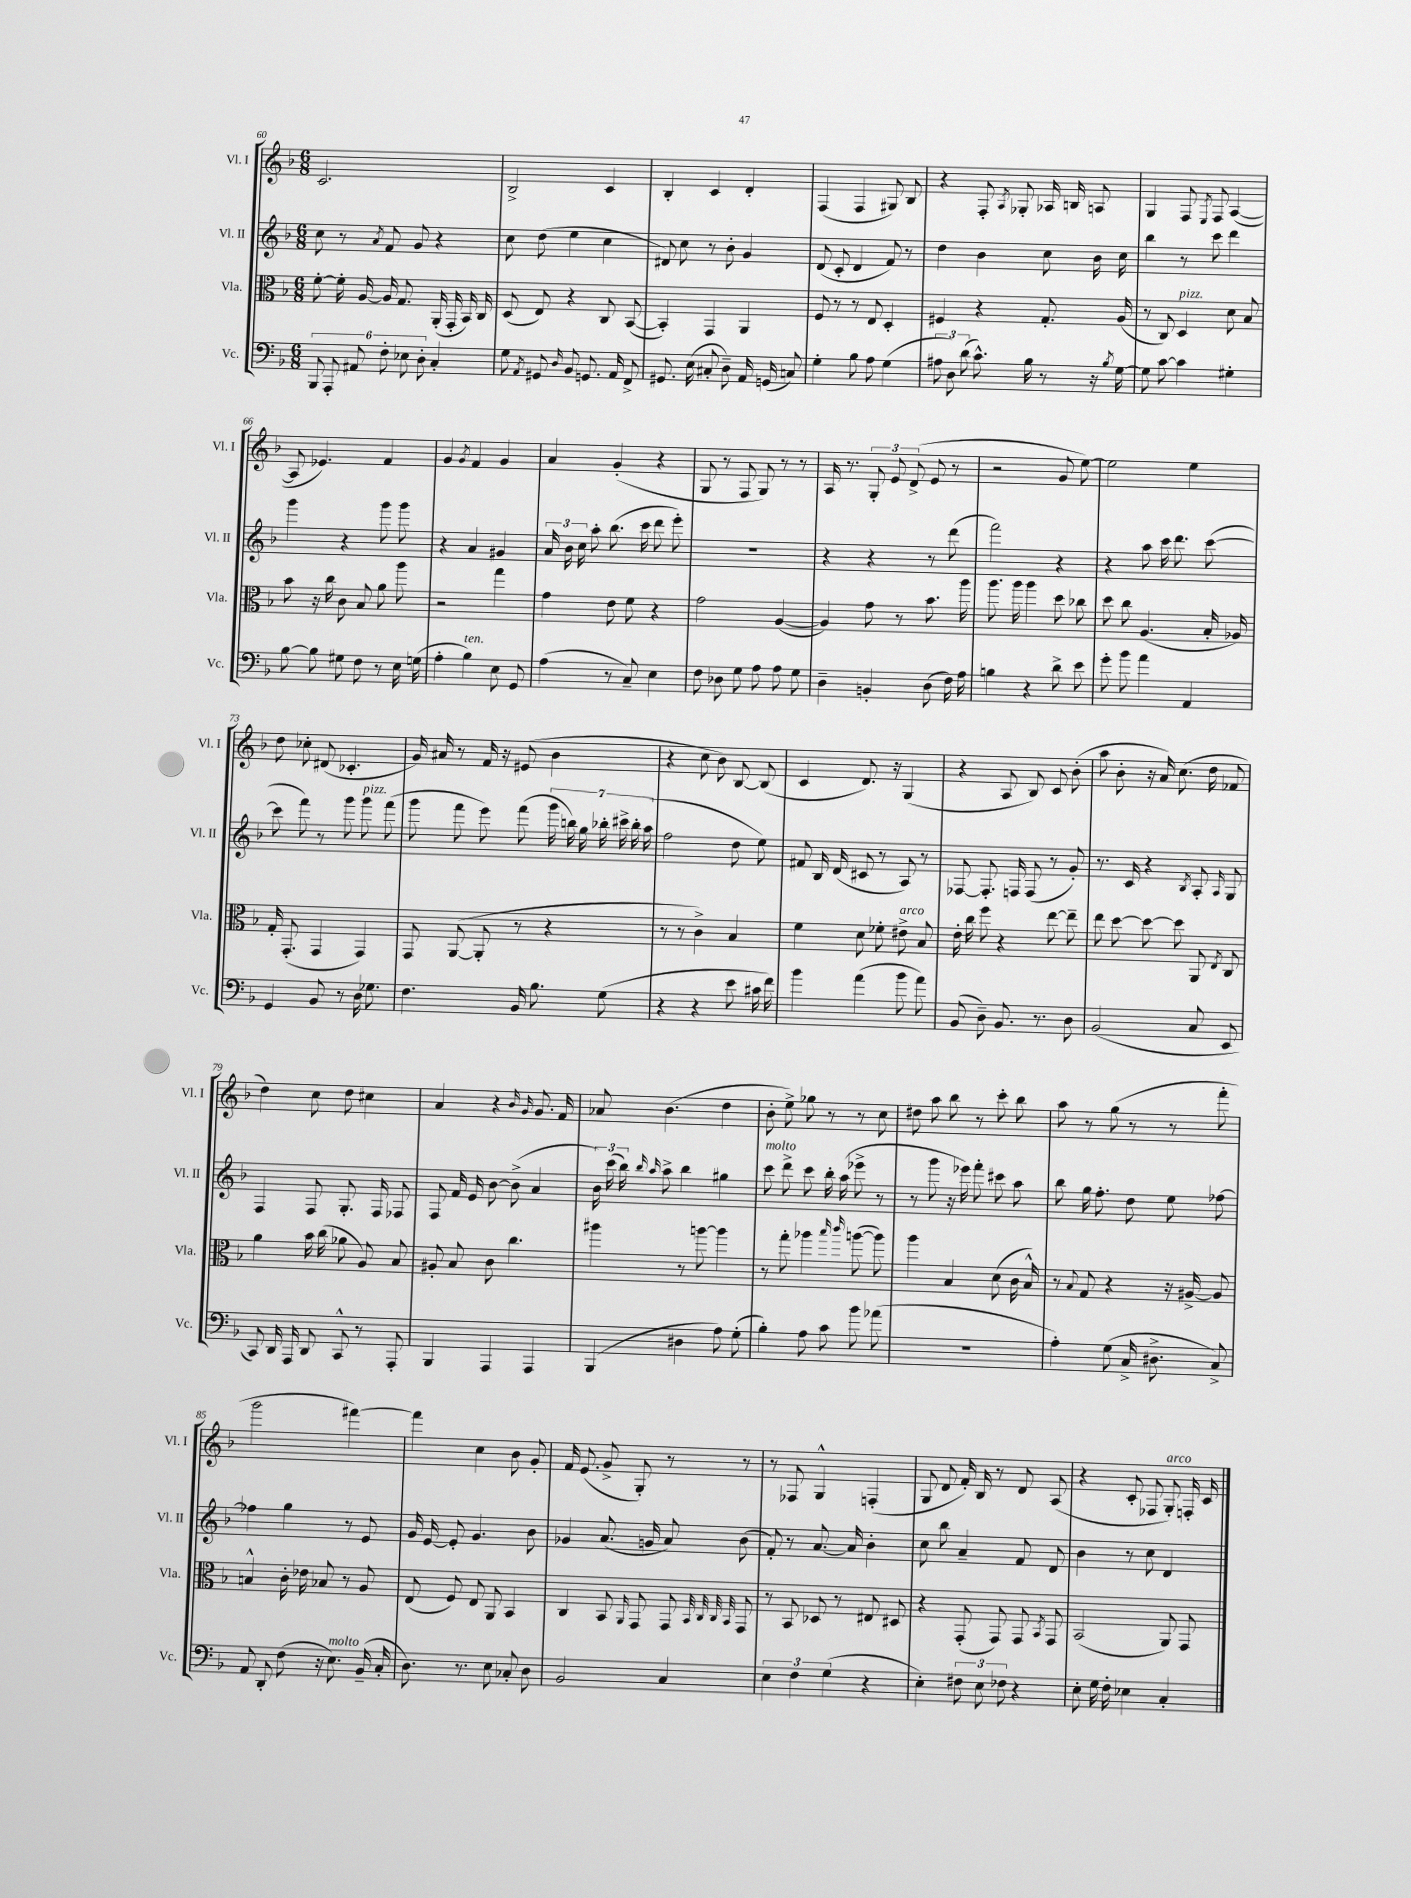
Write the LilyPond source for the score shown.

<<
\new StaffGroup <<
\new Staff = "s0" \with { instrumentName = "Vl. I" shortInstrumentName = "Vl. I" } {
    \clef treble \key f \major \numericTimeSignature \time 6/8
    \autoBeamOff c'2. |
    bes2-> c'4 |
    bes4-. c'4 d'4-. |
    f4( f4 gis8) bes8 |
    r4 f8-. \acciaccatura { a8 } ges8-. aes16 b16 a8 |
    g4 f8 \acciaccatura { e8 } f8 a4~( |
    a8 ees'4.) f'4 |
    g'4 \acciaccatura { g'8 } f'4 g'4 |
    a'4 g'4-.( r4 |
    g8 r8 f8 g8) r8 r8 |
    a16 r8. \tuplet 3/2 { g8-. e'8 d'8->( } e'8 r8 |
    r2 g'8 e''8~) |
    e''2 e''4 |
    d''8 ces''8-. dis'8( ces'4.-. |
    g'16) ais'16 r8 f'16 r16 eis'8( bes'4 |
    r4 c''8 bes'8) bes8~ bes8( |
    c'4 d'8.) r16 g4( |
    r4 a8 bes8) c'8 bes'8-.( |
    a''8 bes'8-. r16 a'16) c''8.( d''16 fes'8 |
    d''4) c''8 d''8 cis''4 |
    a'4 r4 \grace { bes'16 g'16 } g'8. f'16 |
    aes'8 bes'4.( d''4 |
    bes'8-. e''8->) ges''8 r8 r8 c''8 |
    dis''8 a''8 bes''8 r8 c'''8-. bes''8 |
    a''8 r8 g''8( r8 r8 f'''8-. |
    g'''2 fis'''4~) |
    fis'''4 c''4 bes'8 g'8-. |
    f'16 e'8.( g'8-> g8-.) r8 r8 |
    r8 fes8 g4-^ f4-.( |
    g8 d'8 f'16-.) bes16 r8 d'8 a8( |
    r4 c'8-. fes8 g8-.^\markup { \italic "arco" }) f16-. c'16 \bar "|." |
}
\new Staff = "s1" \with { instrumentName = "Vl. II" shortInstrumentName = "Vl. II" } {
    \clef treble \key f \major \numericTimeSignature \time 6/8
    \autoBeamOff c''8 r8 \acciaccatura { a'8 } f'8 g'8 r4 |
    c''8 d''8( e''4 c''4 |
    dis'8) c''8 r8 bes'8-. g'4 |
    d'8( c'8-. d'4 f'8) r8 |
    d''4 bes'4 c''8 bes'16 c''16 |
    bes''4 r8 c'''8 d'''4 |
    g'''4 r4 g'''8 g'''8 |
    r4 a'4 gis'4 |
    \tuplet 3/2 { a'16 bes'16 c''16 } a''8-. bes''8.( c'''16 d'''8 e'''8-.) |
    R2. |
    r4 r4 r8 d'''8( |
    f'''2) r4 |
    r4 a''8 c'''16 d'''8. c'''8~( |
    c'''8 f'''8) r8 g'''8 g'''8^\markup { \italic "pizz." } f'''8( |
    g'''8 f'''8 e'''8) f'''8( \tuplet 7/4 { g'''16 b''16) g''16 bes''16-. cis'''16-> bes''16-. a''16( } |
    f''2 d''8 e''8) |
    fis'8 bes16 d'16( cis'8 r8 a8) r8 |
    fes8~ fes8.-. f16 f8( r8 g'8-.) |
    r8. c'16 r4 \acciaccatura { bes8 } a8-. \grace { a16 } g8 |
    f4 f8 g8.-. f16 fes8 |
    f8 f'16 e'16 bes'8~ bes'8->( a'4 |
    \tuplet 3/2 { bes'16) c'''16( bes''16) } \grace { bes''16 a''16 } a''8-> bes''4 gis''4 |
    c'''8^\markup { \italic "molto" } d'''8-> c'''8 bes''16-. a''16( ees'''8-> r8 |
    r8 g'''8 r16 ees'''16) f'''8-. cis'''8 a''8 |
    bes''8 g''16 f''8.-. d''8 e''8 fes''8~ |
    fes''4 g''4 r8 e'8 |
    g'16 e'16~ e'8-. g'4. bes'8 |
    ges'4 a'8.( g'16 a'8) bes'8( |
    f'8-.) r8 a'8.~ a'16 bes'4-. |
    c''8 bes''8 a'4-- f'8 d'8 |
    bes'4 r8 c''8 d'4 \bar "|." |
}
\new Staff = "s2" \with { instrumentName = "Vla." shortInstrumentName = "Vla." } {
    \clef alto \key f \major \numericTimeSignature \time 6/8
    \autoBeamOff f'8~-. f'16-. a16~ a16 g8. a,16-.( g,16-. bes,16) c16 |
    d8( e8) r4 c8 bes,8~( |
    bes,4-.) g,4 a,4 |
    f8 r8 r8 e8 d4-. |
    fis4 r4 g8.-. a16( |
    r8 c8) d4^\markup { \italic "pizz." } d'8 bes8 |
    bes'8 r16 c''16 c'8 bes8 a'8 a''8 |
    r2 g''4 |
    g'4 e'8 f'8 r4 |
    g'2 a4~( |
    a4) g'8 r8 bes'8. a''16 |
    a''8. a''16 a''4 d''8 ces''8 |
    d''8 c''8 a4.( bes16-. aes16) |
    g16-. g,8.-.( g,4 g,4) |
    g,8 a,8~( a,8-. r8 r4 |
    r8 r8 c'4->) bes4 |
    f'4 d'8 fes'8-. eis'8->^\markup { \italic "arco" } bes8 |
    e'16-. c''16 f''8 r4 e''8~ e''8-- |
    e''8 d''8~ d''8~ d''8 a,8 \acciaccatura { e8 } c8 |
    a'4 bes'16 c''16( aes'8 a8) bes8 |
    ais8-. bes8 c'8 c''4. |
    ais''4 r8 a''8~ a''4 |
    r8 g''8-. aes''4 \grace { bes''16 c'''16 } a''8~( a''8) |
    a''4 bes4 d'8( c'16 bes16-^) |
    r8 \appoggiatura { bes8 } g8 r4 r16 ais16~-> ais8 |
    b4-^ c'16-. ees'16 bes8 r8 a8 |
    e8( f8) e8 a,8 bes,4 |
    c4 bes,8 \grace { a,16 } g,8 g,8 \grace { bes,32 c32 c32 bes,32 } g,8 |
    r8 bes,8 des8 r8 eis8 dis8 |
    r4 g,8-.( g,8) g,8 \acciaccatura { bes,8 } g,8 |
    bes,2( a,8) g,8 \bar "|." |
}
\new Staff = "s3" \with { instrumentName = "Vc." shortInstrumentName = "Vc." } {
    \clef bass \key f \major \numericTimeSignature \time 6/8
    \autoBeamOff \tuplet 6/4 { bes,,8 a,,8-. ais,8 f8-. ees8 d8-. } c4-. |
    g8 \acciaccatura { a,8 } gis,8 \grace { d16 } bes,8 g,8. a,16 f,8-> |
    gis,8. e16( cis8-. d8--) a,16 g,16( c8) |
    g4-. bes8 a8 g4( |
    \tuplet 3/2 { ais8 d8) d'8( } c'8.-^) bes16 r8 r16 \acciaccatura { bes8 } g16~ |
    g8 c'8~ c'4 gis4-. |
    bes8~ bes8 gis8 f8 r8 e16 g16( |
    a4-. bes4^\markup { \italic "ten." }) e8 g,8 |
    a4( r8 c8--) e4 |
    f8 des8 g8 a8 a8 g8 |
    d4-- b,4-. d8( f16) a16 |
    b4 r4 d'8-> e'8 |
    g'8-. bes'8 a'4 a,4 |
    g,4 bes,8 r8 d16 ges8. |
    f4. bes,16 bes8. g8( |
    r4 r4 e'8 cis'16 f'16) |
    bes'4 a'4( bes'8 a'8) |
    bes,8( d8--) bes,8. r8. d8 |
    bes,2( c8 e,8 |
    c,8) d,16 a,,16 d,8 c,8-^ r8 a,,8-. |
    bes,,4 a,,4 a,,4 |
    bes,,4( dis4 a8) g8-.( |
    bes4-.) a8 c'8 bes'8 aes'8( |
    R2. |
    a4-.) g8( c16-> dis8.-> c8->) |
    a,8 d,8-. f8( r16 e8.^\markup { \italic "molto" }) bes,16--( c16-. |
    d8.) r8. e8 ces8-. d8 |
    bes,2 c4 |
    \tuplet 3/2 { e4 f4 g4( } r4 |
    e4-.) \tuplet 3/2 { fis8 e8 fes8 } r4 |
    e8-. g16 f16-. ees4 c4-. \bar "|." |
}
>>
>>
\layout { \context { \Score currentBarNumber = #60 } }
